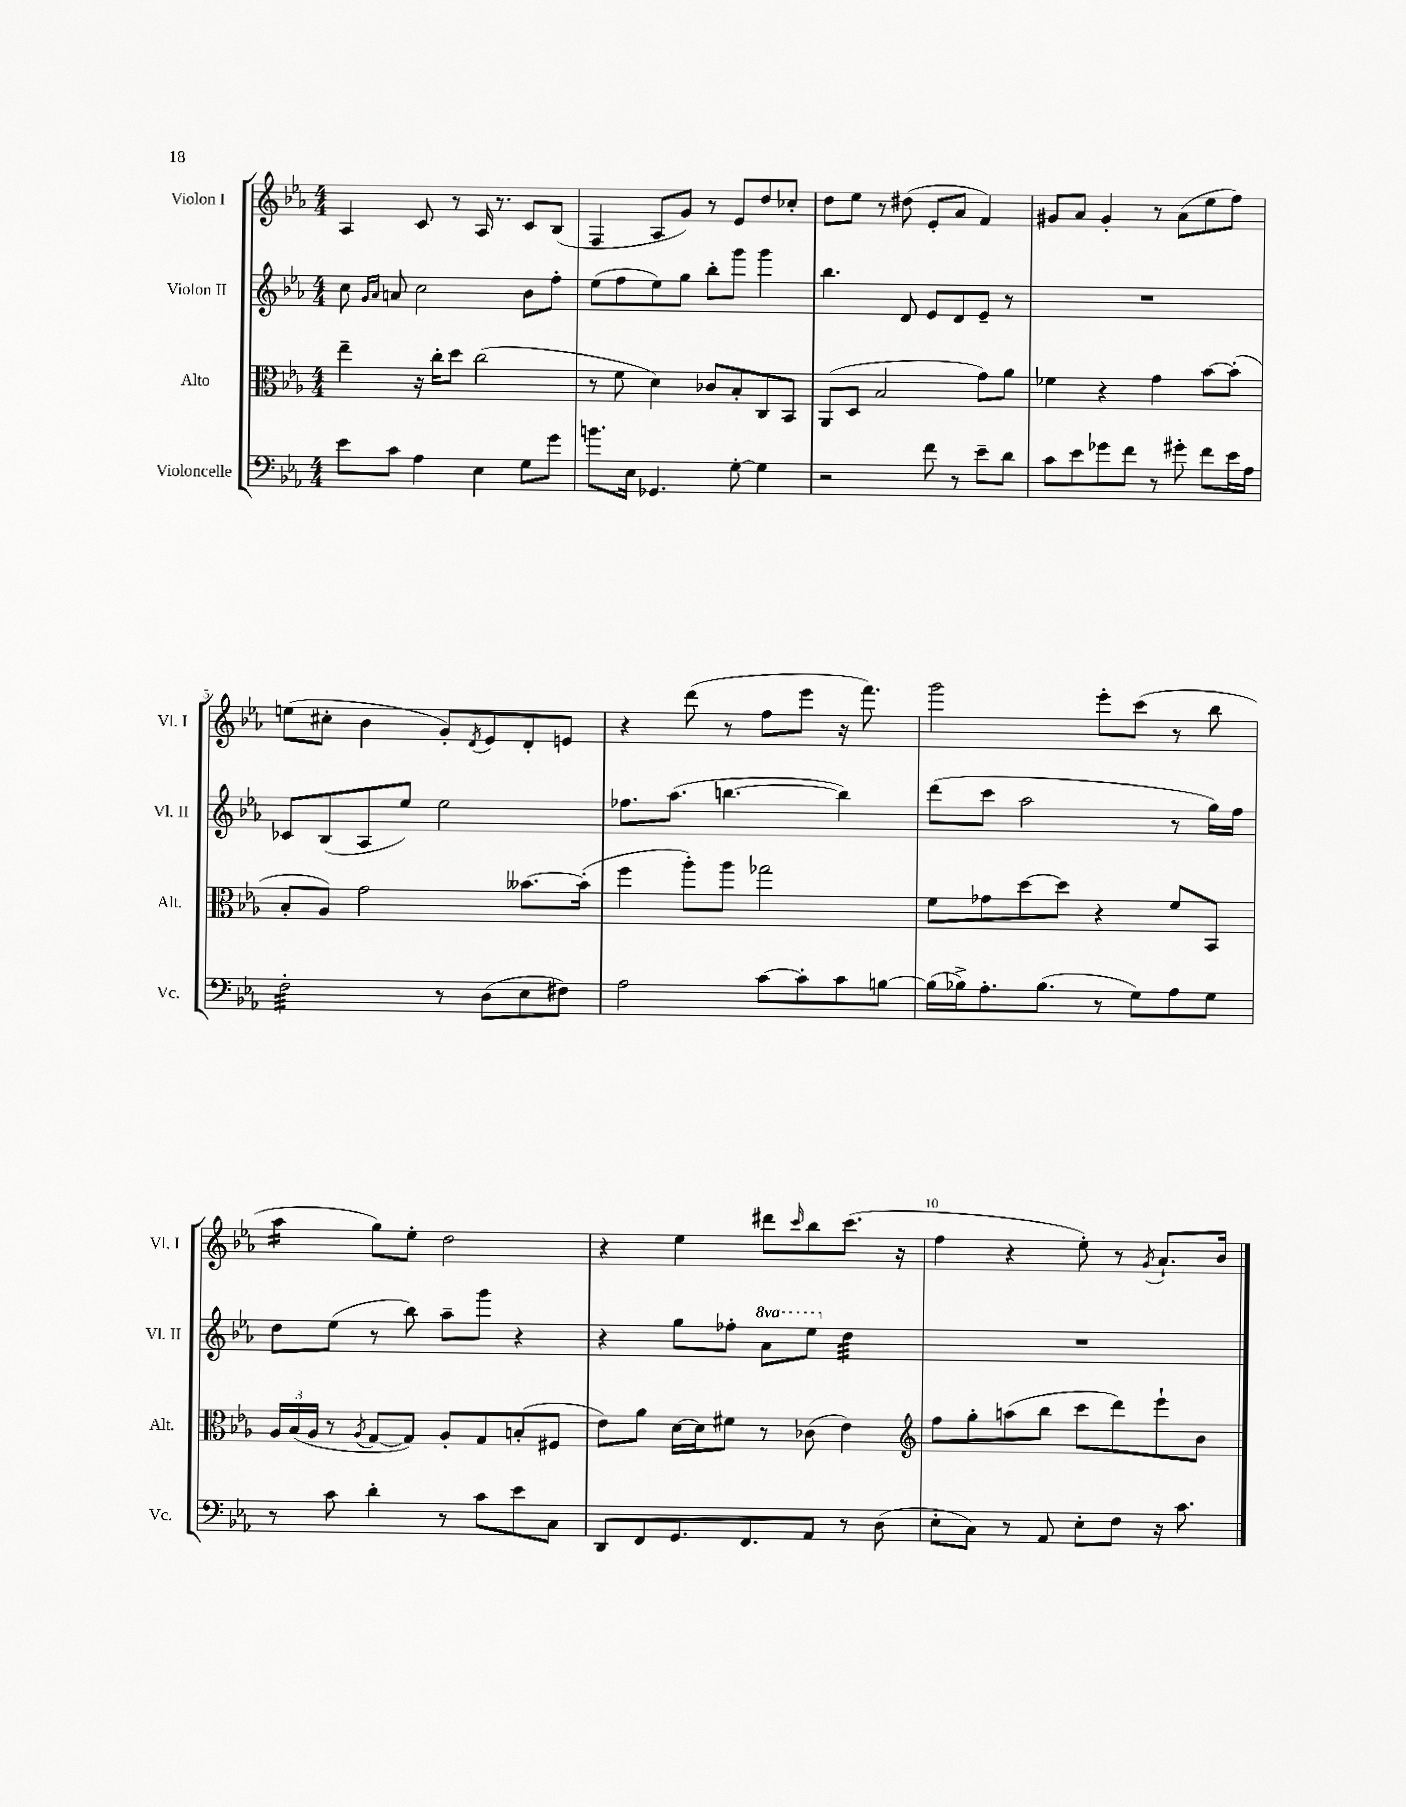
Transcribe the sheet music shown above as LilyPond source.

<<
\new StaffGroup <<
\new Staff = "s0" \with { instrumentName = "Violon I" shortInstrumentName = "Vl. I" } {
    \clef treble \key ees \major \numericTimeSignature \time 4/4
    aes4 c'8 r8 aes16 r8. c'8 bes8( |
    f4 aes8 g'8) r8 ees'8 d''8 ces''8-. |
    d''8 ees''8 r8 dis''8( ees'8-. aes'8 f'4) |
    gis'8 aes'8 gis'4-. r8 aes'8( ees''8 f''8) |
    e''8( cis''8-. bes'4 g'8-.) \acciaccatura { d'8 } ees'8 d'8-. e'8 |
    r4 d'''8( r8 f''8 ees'''8 r16 f'''8.) |
    g'''2 ees'''8-. c'''8( r8 bes''8 |
    aes''4:16 g''8) ees''8-. d''2 |
    r4 ees''4 dis'''8 \grace { c'''16 } bes''8 c'''8.( r16 |
    f''4 r4 ees''8-.) r8 \acciaccatura { g'8 } aes'8.-! bes'16 \bar "|." |
}
\new Staff = "s1" \with { instrumentName = "Violon II" shortInstrumentName = "Vl. II" } {
    \clef treble \key ees \major \numericTimeSignature \time 4/4 \set Staff.ottavationMarkups = #ottavation-simple-ordinals
    c''8 \grace { g'16 aes'16 } a'8 c''2 bes'8 f''8-. |
    ees''8( f''8 ees''8) g''8 bes''8-. g'''8 g'''4 |
    bes''4. d'8 ees'8 d'8 ees'8-- r8 |
    R1 |
    ces'8 bes8( aes8 ees''8) ees''2 |
    fes''8. aes''8.( b''4.~ b''4) |
    d'''8( c'''8 aes''2 r8 g''16) f''16 |
    d''8 ees''8( r8 bes''8) aes''8-- g'''8 r4 |
    r4 g''8 fes''8-. \ottava #1 aes''8 ees'''8 \ottava #0 d''4:32 |
    R1 \bar "|." |
}
\new Staff = "s2" \with { instrumentName = "Alto" shortInstrumentName = "Alt." } {
    \clef alto \key ees \major \numericTimeSignature \time 4/4
    ees''4-- r16 c''16-. d''8 c''2( |
    r8 f'8 d'4) ces'8 bes8-. c8 bes,8 |
    aes,8( d8 bes2 g'8) aes'8 |
    fes'4 r4 g'4 bes'8~ bes'8-.( |
    bes8-. aes8) g'2 beses'8.~ beses'16-.( |
    f''4 aes''8-.) aes''8 ges''2 |
    f'8 ges'8 d''8~ d''8 r4 f'8 bes,8 |
    \tuplet 3/2 { aes16 bes16( aes16 } r8 \acciaccatura { aes8 } g8~ g8) aes8-. g8 b8-.( fis8 |
    ees'8) aes'8 d'16~ d'16 fis'8 r8 ces'8( ees'4) |
    \clef treble f''8 g''8-. a''8( bes''8 c'''8 d'''8) ees'''8-! bes'8 \bar "|." |
}
\new Staff = "s3" \with { instrumentName = "Violoncelle" shortInstrumentName = "Vc." } {
    \clef bass \key ees \major \numericTimeSignature \time 4/4
    ees'8 c'8 aes4 ees4 g8 g'8 |
    b'8. ees16 ges,4. g8~-. g4 |
    r2 f'8 r8 ees'8-- d'8 |
    c'8 ees'8 ges'8 f'8 r8 gis'8-. f'8 ees'16 aes16 |
    f2:32-. r8 d8( ees8 fis8) |
    aes2 c'8~ c'8-. c'8 b8~ |
    b16( bes16->) aes8.-. bes8.( r8 g8) aes8 g8 |
    r8 c'8 d'4-. r8 c'8 ees'8 c8 |
    d,8 f,8 g,8. f,8. aes,8 r8 d8( |
    ees8-. c8) r8 aes,8 ees8-. f8 r16 c'8. \bar "|." |
}
>>
>>
\layout { \context { \Score \override BarNumber.break-visibility = ##(#f #t #t) barNumberVisibility = #(every-nth-bar-number-visible 5) } }
